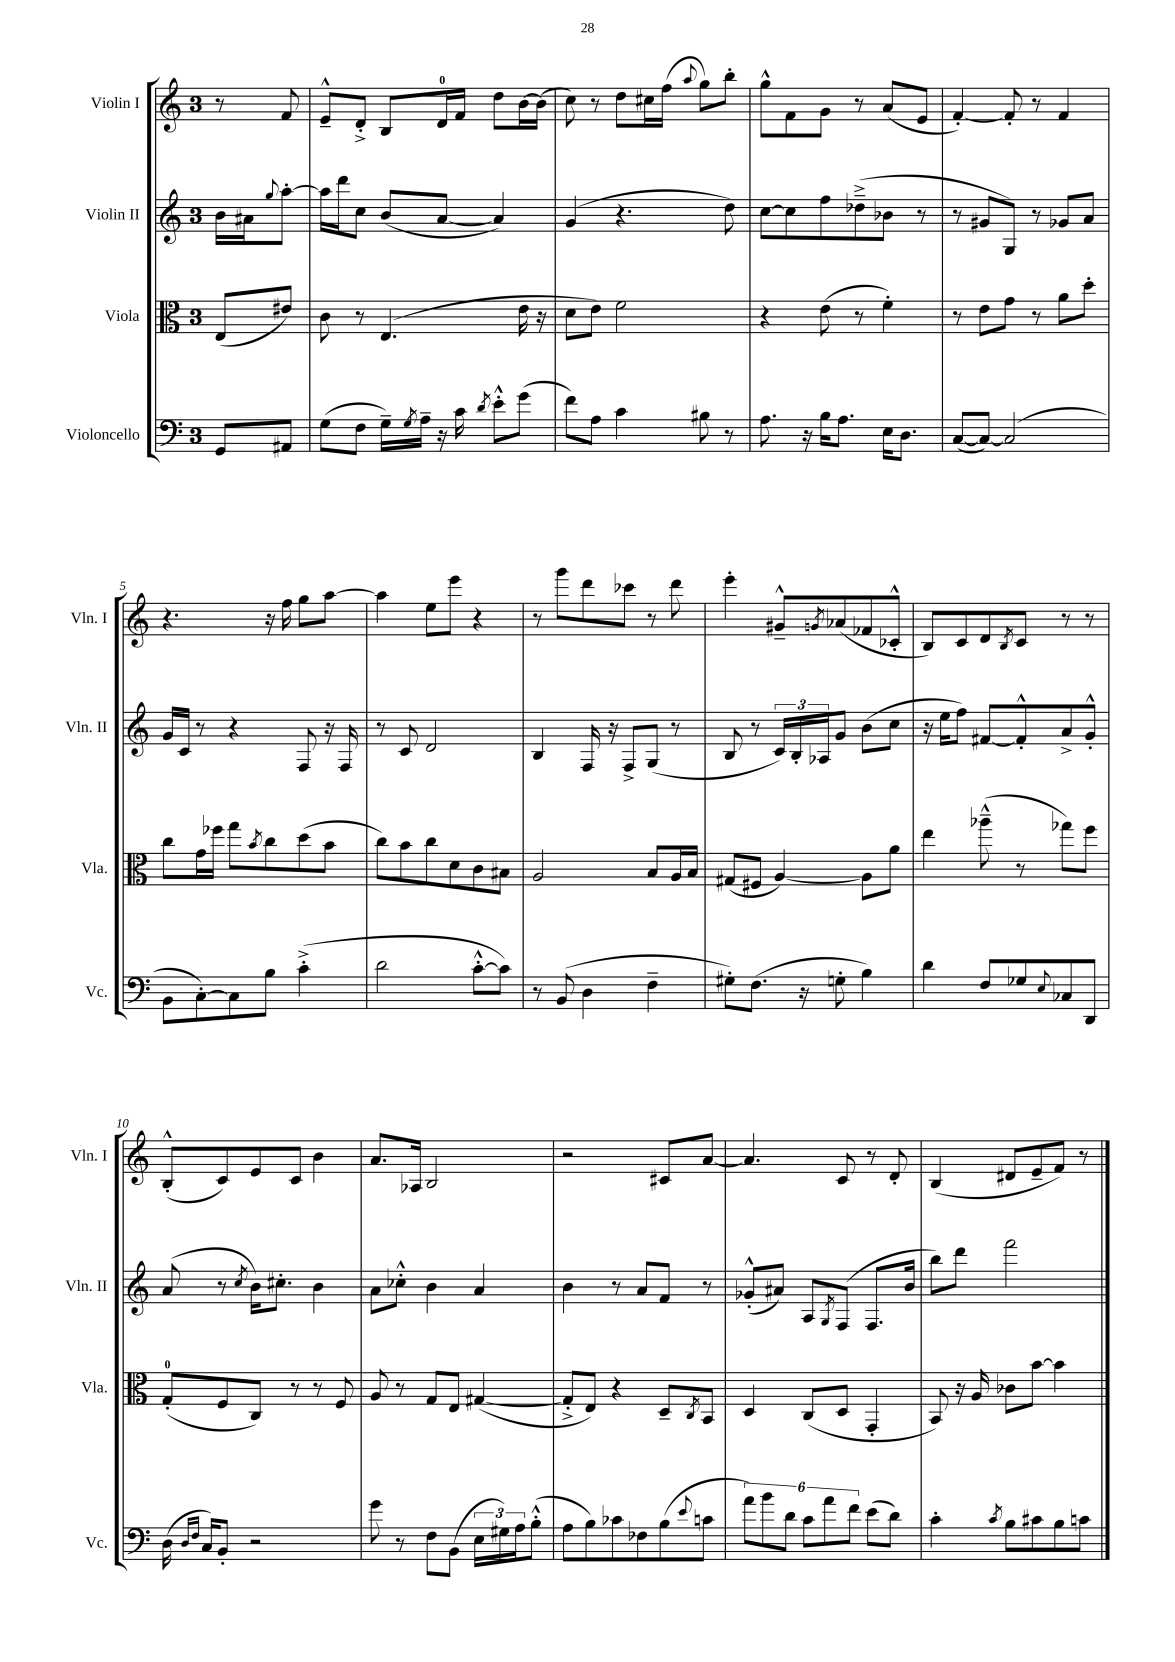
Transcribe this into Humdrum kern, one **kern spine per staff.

**kern	**kern	**kern	**kern
*part4	*part3	*part2	*part1
*staff4	*staff3	*staff2	*staff1
*I"Violoncello	*I"Viola	*I"Violin II	*I"Violin I
*I'Vc.	*I'Vla.	*I'Vln. II	*I'Vln. I
*clefF4	*clefC3	*clefG2	*clefG2
*k[]	*k[]	*k[]	*k[]
*M3/4	*M3/4	*M3/4	*M3/4
=	=	=	=
8GG/L	(8E/L	16b\LL	8r
.	.	16a#X\J	.
.	.	8qqgg/	.
8AA#X/J	8e#X/J)	[8aa'\J	8f/
=1	=1	=1	=1
(8G\L	8c\	16aa\LL]	8e~^^/L
.	.	16ddd\J	.
8F\J	8r	8cc\J	8d'^/J
16G~\LL)	(4.E/	(8b/L	8B/L
8qG/	.	.	.
16A~\JJ	.	.	.
16r	.	[8a/J	16d/L
16c\	.	.	16f/JJ
8qd/	.	.	.
8e'^^\L	.	4a/])	8dd\L
(8g\J	16e\	.	[16b\L
.	16r	.	(16b\JJ]
=2	=2	=2	=2
8f\L)	8d\L	(4g/	8cc\)
8A\J	8e\J)	.	8r
4c\	2f\	4.r	8dd\L
.	.	.	16cc#X\L
.	.	.	(16ff\JJ
.	.	.	8qqaa/
8B#X\	.	.	8gg\L)
8r	.	8dd\)	8bb'\J
=3	=3	=3	=3
8.A\	4r	[8cc\L	8gg^^\L
.	.	8cc\]	8f\
16r	.	.	.
16B\KL	(8e\	8ff\	8g\J
8.A\J	.	.	.
.	8r	(8dd-X~^\	8r
16E\KL	4f'\)	8b-X\J	(8a/L
8.D\J	.	.	.
.	.	8r	8e/J
=4	=4	=4	=4
([8C/L	8r	8r	[4f'/)
8C/J_)	8e\L	8g#X/L	.
(2C/]	8g\J	8G/J)	8f'/]
.	8r	8r	8r
.	8a\L	8g-X/L	4f/
.	8dd'\J	8a/J	.
!!LO:LB:g=z
=5	=5	=5	=5
8BB\L	8cc\L	16g/LL	4.r
.	.	16c/JJ	.
[8C'\)	16g\L	8r	.
.	16ff-X\JJ	.	.
8C\]	8gg\L	4r	.
.	8qb/	.	.
8B\J	8cc\	.	16r
.	.	.	16ff\
(4c'^\	(8dd\	8F/	8gg\L
.	8b\J	16r	[8aa\J
.	.	16F/	.
=6	=6	=6	=6
2d\	8cc\L)	8r	4aa\]
.	8b\	8c/	.
.	8cc\	2d/	8ee\L
.	8d\	.	8eee\J
[8c'^^\L	8c\	.	4r
8c\J])	8B#X\J	.	.
=7	=7	=7	=7
8r	2A/	4B/	8r
(8BB/	.	.	8ggg\L
4D\	.	16F/	8ddd\
.	.	16r	.
.	.	8F^/L	8ccc-X\J
4F~\	8B/L	(8G/J	8r
.	16A/L	8r	8ddd\
.	16B/JJ	.	.
=8	=8	=8	=8
8G#X'\L)	(8G#X/L	8B/	4eee'\
(8.F\J	8F#X/J	8r	.
.	[4A/)	24c/LL)	8g#X~^^/L
.	.	24B'/	.
16r	.	.	.
.	.	24A-X/J	.
.	.	.	8qgn/
8Gn'\	.	8g/J	(8a-X/
4B\)	8A\L]	(8b\L	8f-X/
.	8a\J	8cc\J	8c-X'^^/J
=9	=9	=9	=9
4d\	4ee\	16r	8B/L)
.	.	16ee\KL	.
.	.	8ff\J)	8c/
8F/L	(8aa-X~^^\	[8f#X/L	8d/
.	.	.	8qB/
8G-X/	8r	8f#'^^/]	8c/J
8qqE/	.	.	.
8C-X/	8gg-X\L)	8a^/	8r
8DD/J	8ff\J	8g'^^/J	8r
!!LO:LB:g=z
=10	=10	=10	=10
(16D\	(8G'/L	(8a/	(8B'^^/L
16qqD/LL	.	.	.
16qqF/JJ	.	.	.
16C/KL)	.	.	.
8BB'/J	8F/	8r	8c/)
.	.	8qcc/	.
2r	8C/J)	16b\KL)	8e/
.	.	8.cc#X'\J	.
.	8r	.	8c/J
.	8r	4b\	4b\
.	8F/	.	.
=11	=11	=11	=11
8g\	8A/	8a\L	8.a/L
8r	8r	8cc-X'^^\J	.
.	.	.	16A-X/Jk
8F\L	8G/L	4b\	2B/
(8BB\J	8E/J	.	.
24E\LL	([4G#X/	4a/	.
24G#X\)	.	.	.
24A\J	.	.	.
(8B'^^\J	.	.	.
=12	=12	=12	=12
8A\L	8G#'^/L]	4b\	2r
8B\)	8E/J)	.	.
8c-X\	4r	8r	.
8F-X\	.	8a/L	.
(8B\	8D~/L	8f/J	8c#X/L
8qqe/	8qC/	.	.
8cn\J	8BB/J	8r	[8a/J
=13	=13	=13	=13
12a\L)	4D/	(8g-X'^^/L	4.a/]
12b\	.	.	.
.	.	8a#X/J)	.
12d\J	.	.	.
12c\L	(8C/L	8A/L	.
12a\	.	.	.
.	.	8qG/	.
.	8D/J	(8F/J	8c/
12f\J	.	.	.
(8e\L	4GG'/	8.F/L	8r
8d\J)	.	.	8d'/
.	.	16b/Jk	.
=14	=14	=14	=14
4c'\	8BB/)	8bb\L)	(4B/
.	16r	8ddd\J	.
.	16A/	.	.
8qc/	.	.	.
8B\L	8c-X\L	2fff\	8d#X/L
8c#X\	[8b\J	.	8e~/
8B\	4b\]	.	8f/J)
8cn\J	.	.	8r
==	==	==	==
*-	*-	*-	*-
